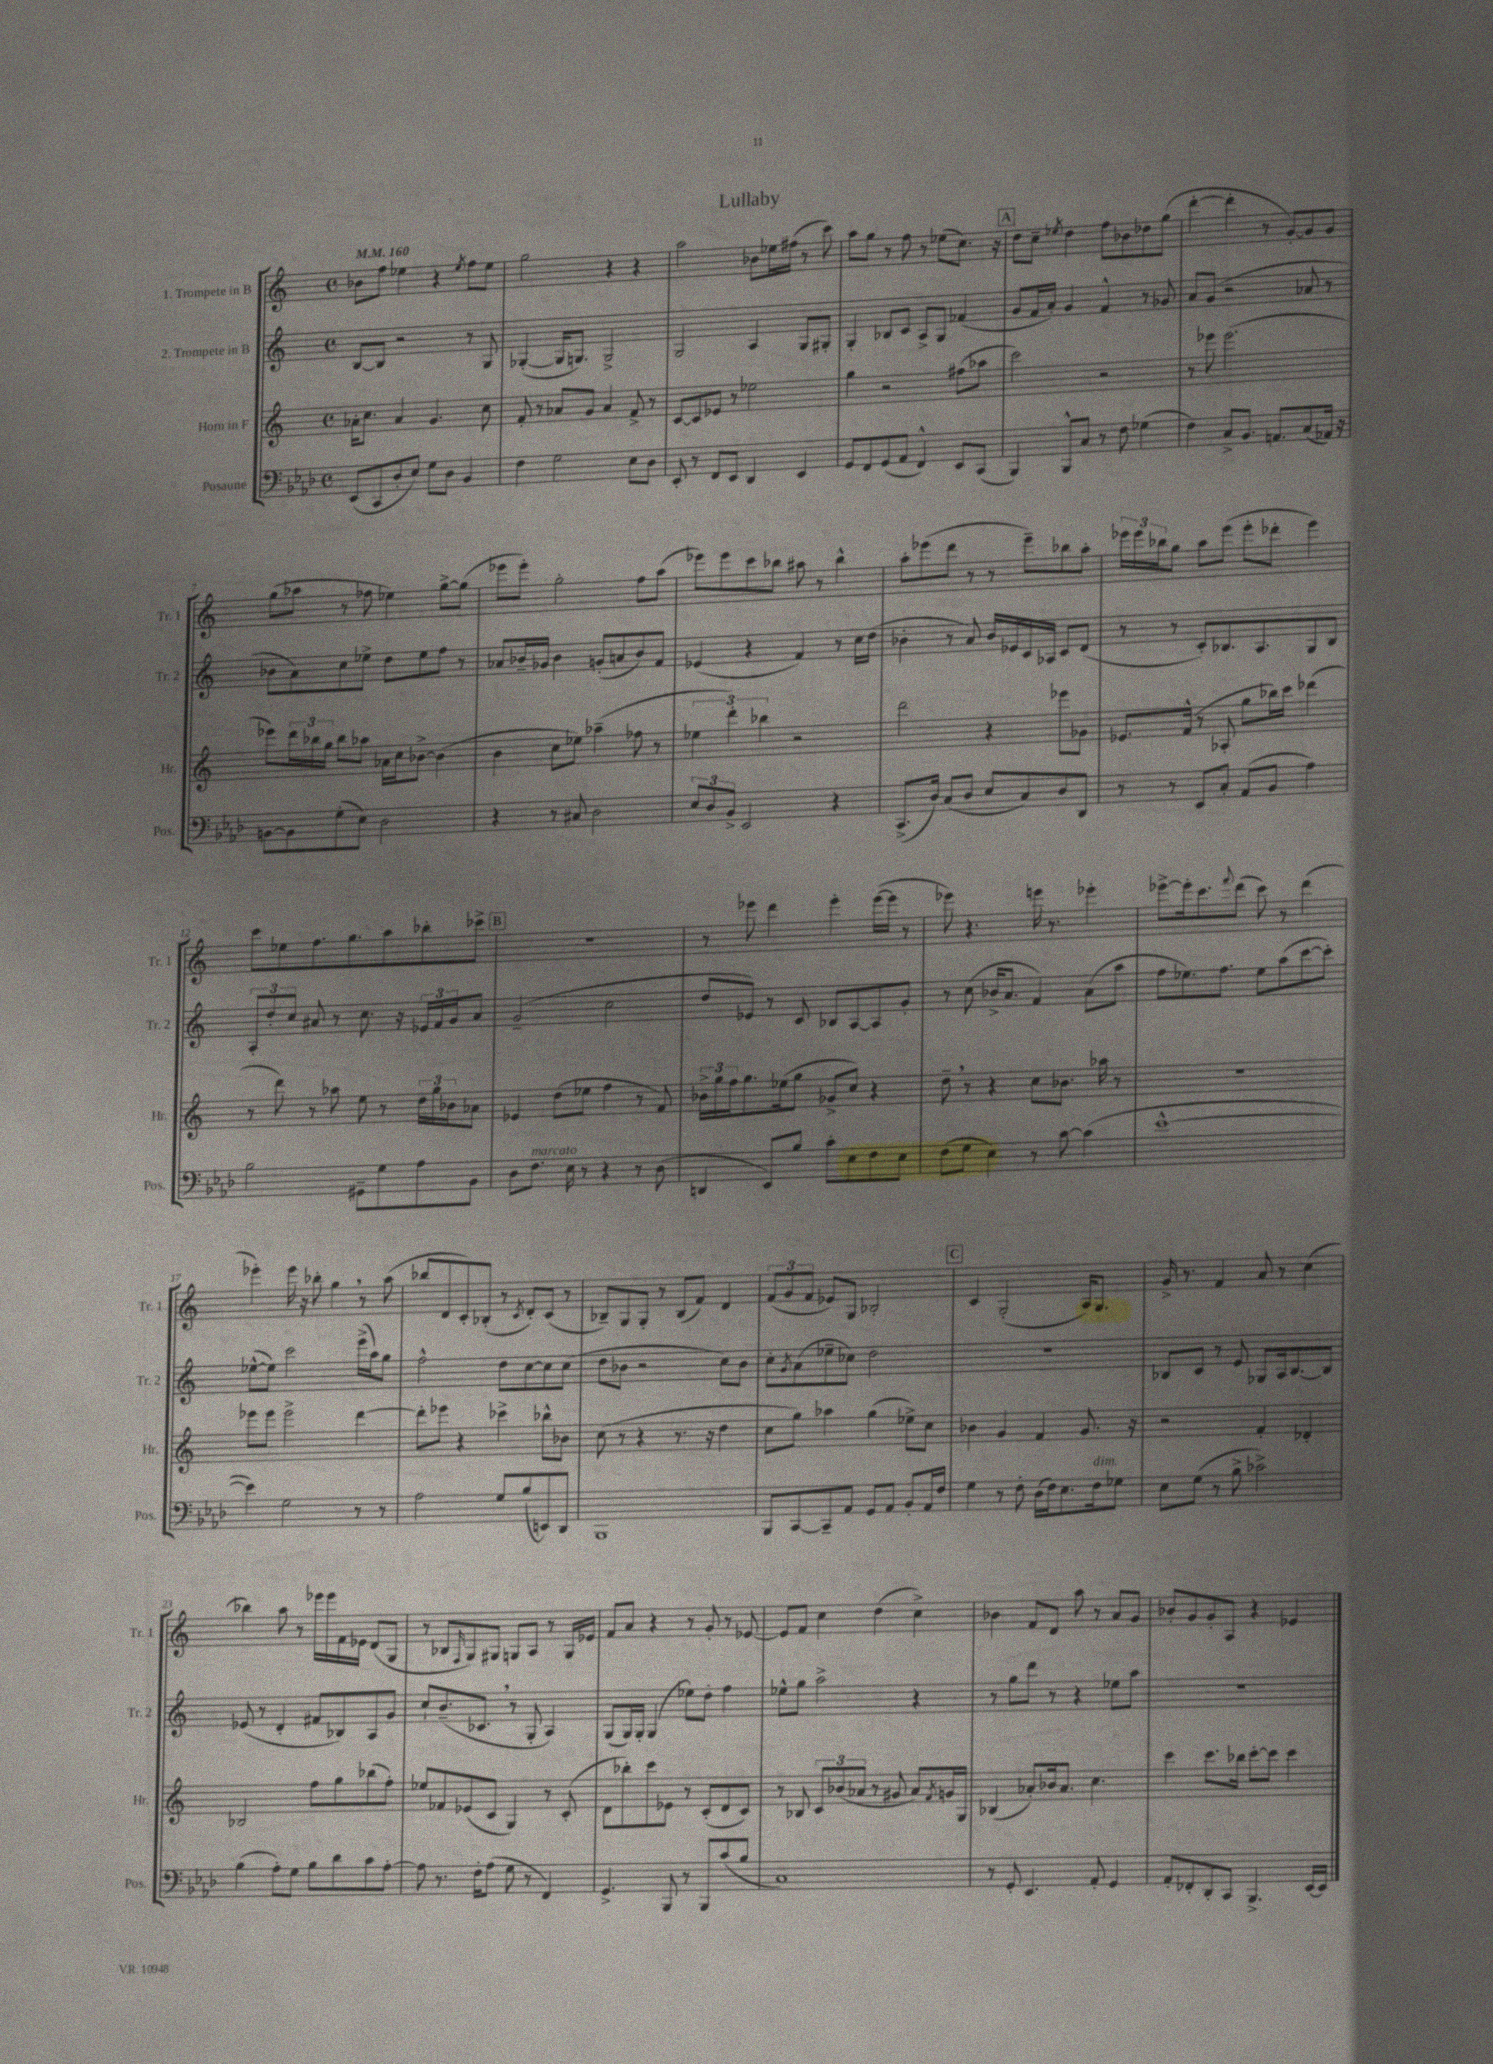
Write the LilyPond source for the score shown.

\header { title = "Lullaby" }
<<
\new StaffGroup <<
\new Staff = "s0" \with { instrumentName = "1. Trompete in B" shortInstrumentName = "Tr. 1" } {
    \clef treble \key c \major \defaultTimeSignature \time 4/4 \tempo 4 = 160
    bes'8 f''8 ees''4 r4 \acciaccatura { ees''8 } f''8 ees''8 |
    g''2 r4 r4 |
    a''2 bes'8 ees''16 fis''16( r8 c'''8) |
    a''8 g''8 r8 f''8 r8 ees''8( c''8.) r16 |
    \mark \markup { \box "A" } d''8 c''8-- \acciaccatura { ees''8 } d''4 f''8 bes'8 des''8 g''8( |
    d'''4~-. d'''4-. r8 g'8~-.) g'8 g'8 |
    g''8( aes''8 r8 fes''8 ees''4) g''8~-> g''8( |
    ees'''8 ees'''8-.) g''2-. f''8 a''8( |
    ees'''8) ees'''8 c'''8 bes''8 ais''8 r8 bes''4-^ |
    a''8-. ees'''8( d'''8 r8 r8 ees'''8--) bes''8 a''8-. |
    \tuplet 3/2 { ees'''16 ees'''16 bes''16 } g''8 a''8 ees'''8( ees'''8-. des'''8-. ees'''4) |
    c'''8 ees''8 f''8. g''8. a''8 bes''8-. ces'''8-> |
    \mark \markup { \box "B" } R1 |
    r8 ees'''8 d'''4 ees'''4-. ees'''16~( ees'''16 r8 |
    ees'''8) r4. e'''16 r8. ees'''4-. |
    ees'''8~-> ees'''16-. c'''8. \appoggiatura { f'''8 } d'''8( c'''8) r8 d'''4( |
    ees'''4-.) ees'''16 r16 bes''8-. g''4 \breathe r8 a''8( |
    bes''8 d'8 c'8-.) bes8-.( r8 \acciaccatura { c'8 } d'8-.) c'8( r8 |
    bes8--) g8 g8-. r8 bes8( f'8) d'4 |
    \tuplet 3/2 { f'8( g'8 f'8 } ees'8) g8 bes2-. |
    \mark \markup { \box "C" } c'4 g2-.( a16) g8. |
    g'16-> r8. f'4 a'8 r8 c''4( |
    bes''4) a''8 r8 ees'''16 ees'''16 f'16 ees'16 d'8( g8 |
    r8 bes8 \grace { f16 } g8) gis8 g8 a8 r8 g16 ees'16 |
    f'8 a'8 r4 r8 g'8-. r8 ees'8~ |
    ees'8 f'8 c''4 d''4( c''4->) |
    bes'4 f'8 d'8 a''8 r8 a'8 g'8 |
    bes'8-. g'8 g'8-. a8 r4 ees'4 \bar "|." |
}
\new Staff = "s1" \with { instrumentName = "2. Trompete in B" shortInstrumentName = "Tr. 2" } {
    \clef treble \key c \major \defaultTimeSignature \time 4/4
    b8~ b8 r2 r8 g8 |
    ges4~-.( ges16 g8.) g2-> |
    g2 a4 g8 gis8-. |
    g4-. bes8 c'8 a8-> g8 fes'4( |
    \mark \markup { \box "A" } g'8 f'16 a'16-.) g'4 f'4-^ r8 ges'8 |
    a'8 g'8( r2 aes'8 r8 |
    bes'8 a'8) c''8 ees''8-> d''8 ees''8 f''8 r8 |
    aes'8 bes'16-- ges'16 bes'4 g'8-.( a'8 bes'8) f'8 |
    ees'4( r4 f'4) r8 c''16 d''16( |
    bes'4-. r8 a'8) bes'16 ees'16 c'16 aes16 c'8 d'8( |
    r8 r8 c'8-.) bes8. a8. g8 bes8 |
    \tuplet 3/2 { a8-. d''8-. c''8 } ais'8 r8 c''8. r16 \tuplet 3/2 { ees'16 f'16 g'16 } ais'8 |
    \mark \markup { \box "B" } g'2--( c''2 |
    d''8 ees'8) r8 c'8 bes8 a8~ a8 g'8-. |
    r8 c''8( bes'16-> a'8. f'4) a'8( a''8 |
    f''8 ees''8.) f''8. ees''8 a''8( c'''8~ c'''8-.) |
    ees''8~-^( ees''8) c'''2 e'''16->( a''16) g''8 |
    f''2-^ d''8 c''8~ c''8 c''8( |
    d''8 bes'8 r2 c''8) bes'8 |
    c''8-. \acciaccatura { g'8 } a'8( ees''8-- ces''8) d''2 |
    \mark \markup { \box "C" } R1 |
    bes8 c'8 r8 e'8 ges8 a16 bes8.~ bes8 |
    ees'8( r8 d'4-. fis'8 bes8) a8 g'8 |
    c''8-! b'8.--( ces'8. \breathe r8 g8-. a4) |
    g8( g16) g16-. g4( ees''8) d''8-. f''4 |
    ees''8-^ g''8 a''2-> r4 |
    r8 g''8 d'''8 r8 r4 ees''8 a''8 |
    R1 \bar "|." |
}
\new Staff = "s2" \with { instrumentName = "Horn in F" shortInstrumentName = "Hr." } {
    \clef treble \key c \major \defaultTimeSignature \time 4/4
    aes'16-. c''8. aes'4 g'4. c''8 |
    f'8-. r8 aes'8 g'8 aes'4 f'8-> r8 |
    c'8~ c'8 ees'8 r8 ees''2 |
    g''4 r2 fis''8( aes''8 |
    \mark \markup { \box "A" } c'''2) r2 |
    r8 ees'''8 ees'''2.( |
    ees'''8) \tuplet 3/2 { d'''16 bes''16 g''16 } bes''8 aes''8 aes'16 c''16 bes'8~-> bes'4( |
    b'4 c''8 ees''8) aes''4--( fes''8 r8 |
    \tuplet 3/2 { ees''4 d'''4-.) bes''4 } r2 |
    d'''2 r4 ees'''8 ges'8 |
    ees'8. f'16-^( r8 aes8-. g''8 bes''16) c'''16 des'''4( |
    r8 d'''8) r8 aes''8 e''8 r8 \tuplet 3/2 { d''16 g''16 bes'16 } aes'8 |
    \mark \markup { \box "B" } ees'4 d''8( ees''8 f''4 r8 f'8) |
    \tuplet 3/2 { bes'16-> g''16 f''16 } g''8. ees''16( g''8 ges'8-> c''8) r4 |
    d''8-- \breathe r8 r4 c''8 bes'8. aes''16 r8 |
    R1 |
    ees'''8 ees'''8 ees'''2-> d'''4~ |
    d'''8-. ees'''8 r4 ces'''4-> bes''8-^ bes'8 |
    c''8( r8 r4 r8. r16 d''4 |
    c''8 g''8) aes''4 g''4( ees''8->) c''8 |
    \mark \markup { \box "C" } bes'4 g'4 f'4 g'8. r16 |
    r2 f'4-. des'4-. |
    bes2 f''8 g''8 bes''8( f''8-.) |
    ees''8 fes'8 ees'8( c'8 g4) r8 c'8-.( |
    d'8 bes''8-.) c'''8 ees'8 r8 c'8-.( d'8 c'8) |
    r8 bes8 \tuplet 3/2 { c'8 bes'8( aes'8 } r8 gis'8 aes'8) \acciaccatura { f'8 } g'16 g16 |
    bes4( aes'8-.) bes'16 aes'8. c''4. |
    c'''4 c'''8. bes''16 c'''8~-. c'''8 c'''4 \bar "|." |
}
\new Staff = "s3" \with { instrumentName = "Posaune" shortInstrumentName = "Pos." } {
    \clef bass \key aes \major \defaultTimeSignature \time 4/4
    ees,8( c,8 des8-. ees8) g8 des8 bes,4 |
    f4 g2 ees8 des8 |
    ees,8-. r8 f,8 ees,8 des,4 ees,4 |
    g,8 f,8 g,8( aes,8 f,4-^) ees,8 c,8( |
    \mark \markup { \box "A" } bes,,4) bes,,8-^ c8 r8 f8 ges4( |
    f4) c8-> bes,8. a,8. c8( aes,16) r16 |
    b,8~ b,8 g8-.( ees8) des2 |
    r4 r8 cis8 des2 |
    \tuplet 3/2 { ees8 des8 bes,8-> } ees,2 r4 |
    c,8.->( des16) c8( des8 ees8 c8) des8 des,8 |
    r8 r8 ees,8 c8-. aes,8( bes,8 aes4) |
    bes2 gis,8-- g8 aes8 bes,8 |
    \mark \markup { \box "B" } des8 f8.^\markup { \italic "marcato" } ees16 r8 r4 r8 des8( |
    d,4 ees,8) bes8 c'8-. ees8 f8 ees8 |
    f8( g8 ees4) r8 c'8~ c'4( |
    ees'1~-^ |
    ees'4) g2 r8 r8 |
    aes2 g8 bes8( e,8) des,8 |
    bes,,1 |
    bes,,8 c,8~ c,8-- aes,8 g,8 aes,8 bes,8-. aes,16 f16 |
    \mark \markup { \box "C" } g4 r8 f8-. des16( f16) ees8. f16^\markup { \italic "dim." } ges8 |
    ees8 g8( r8 bes8-> ces'2->) |
    bes4( aes8-.) g8 bes8 des'8 c'8 aes8~-. |
    aes8 r8. f16-. aes8( g8 r8 f,4) |
    g,4.-> bes,,8 r8 bes,,8 c'8( bes8 |
    c1) |
    r8 g,8-. ees,4. aes,8-. g,4 |
    aes,8-. fes,8-. des,8-. c,8 bes,,4.-> ees,16~ ees,16 \bar "|." |
}
>>
>>
